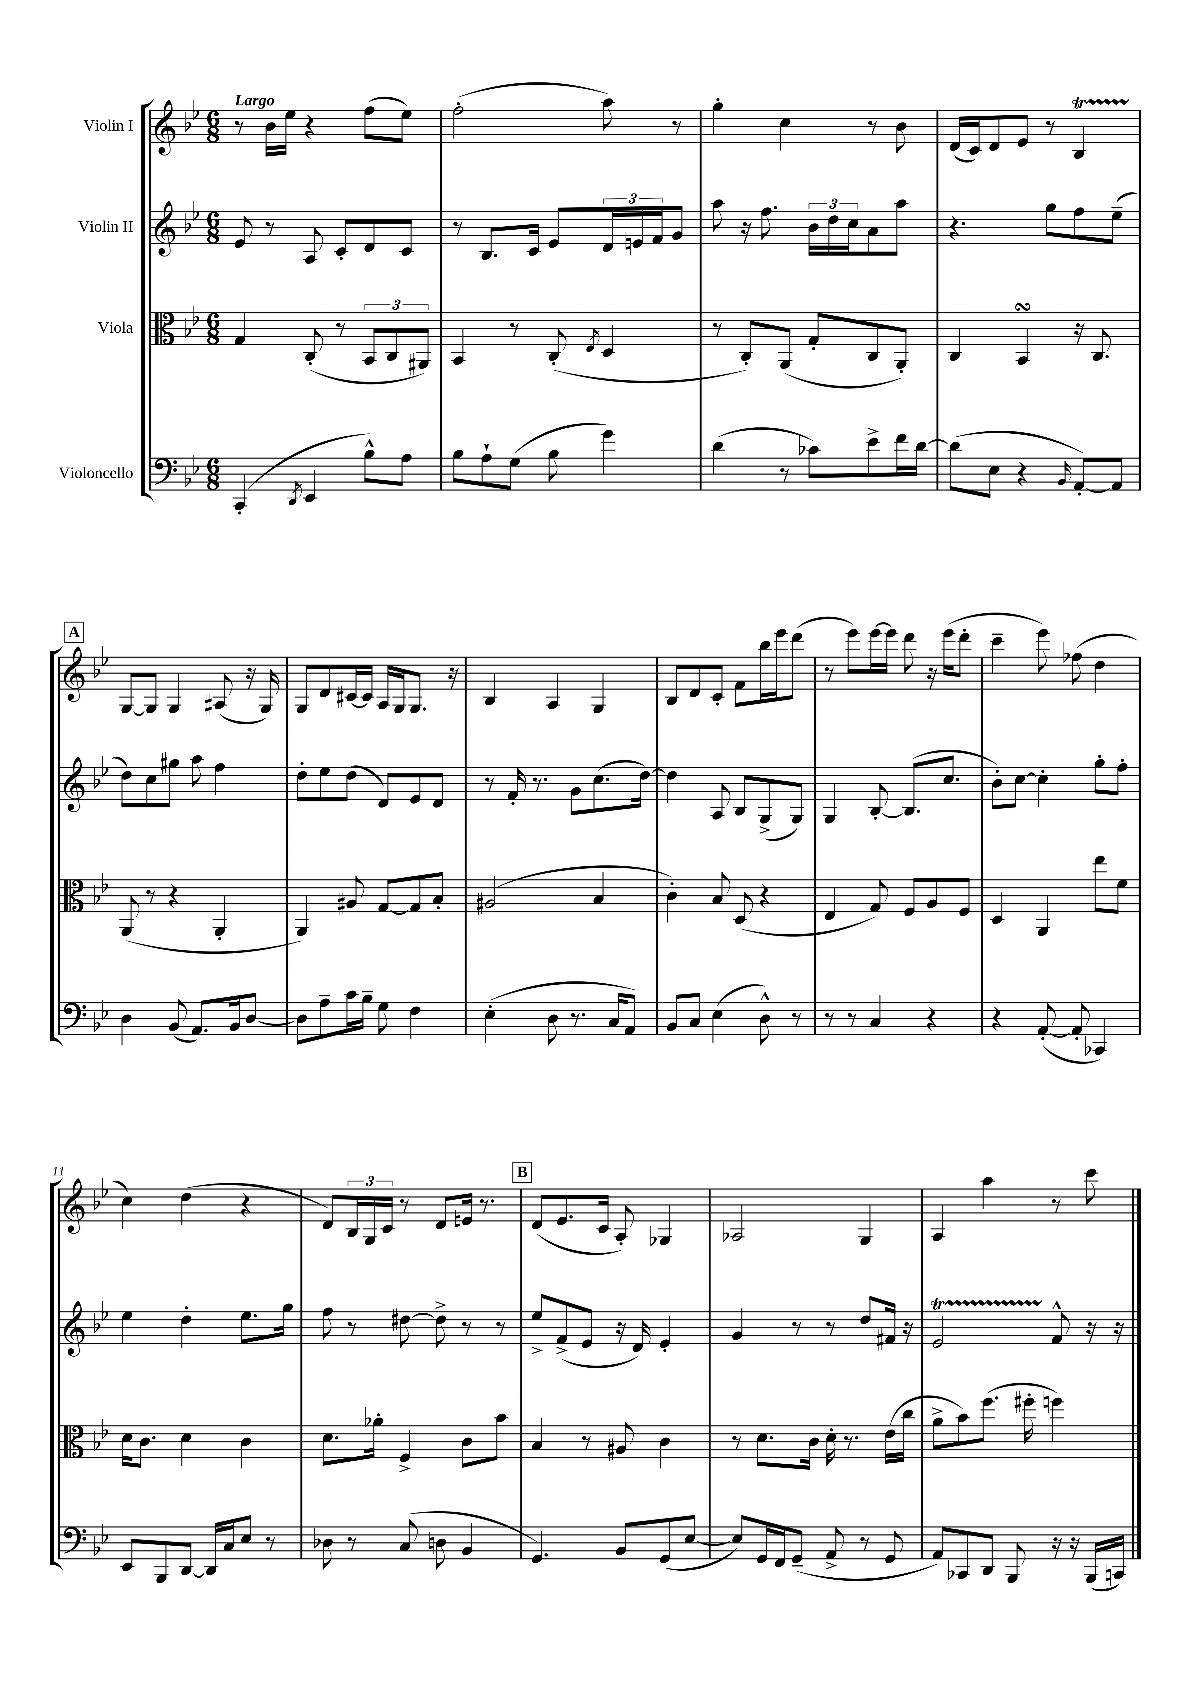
<<
\new StaffGroup <<
\new Staff = "s0" \with { instrumentName = "Violin I" } {
    \clef treble \key bes \major \numericTimeSignature \time 6/8 \tempo "Largo"
    r8 bes'16 ees''16 r4 f''8( ees''8) |
    f''2-.( a''8) r8 |
    g''4-. c''4 r8 bes'8 |
    d'16( c'16) d'8 ees'8 r8 bes4\startTrillSpan |
    \mark \markup { \box "A" } g8~\stopTrillSpan g8 g4 ais8( r16 g16) |
    g8 d'8 cis'16~ cis'16 a16 g16 g8. r16 |
    bes4 a4 g4 |
    bes8 d'8 c'8-. f'8 bes''16 ees'''16 d'''8( |
    r8 ees'''8) ees'''16~ ees'''16 d'''8 r16 ees'''16( d'''8-. |
    c'''4-- ees'''8) fes''8( d''4 |
    c''4) d''4( r4 |
    d'8) \tuplet 3/2 { bes16 g16 c'16 } r8 d'8 e'16 r8. |
    \mark \markup { \box "B" } d'8( ees'8. c'16 a8-.) ges4 |
    aes2 g4 |
    a4 a''4 r8 c'''8 \bar "|." |
}
\new Staff = "s1" \with { instrumentName = "Violin II" } {
    \clef treble \key bes \major \numericTimeSignature \time 6/8
    ees'8 r8 a8 c'8-. d'8 c'8 |
    r8 bes8. c'16 ees'8 \tuplet 3/2 { d'16 e'16 f'16 } g'8 |
    a''8 r16 f''8. \tuplet 3/2 { bes'16 d''16 c''16 } a'8 a''8 |
    r4. g''8 f''8 ees''8--( |
    \mark \markup { \box "A" } d''8) c''8 gis''8 a''8 f''4 |
    d''8-. ees''8 d''8( d'8) ees'8 d'8 |
    r8 f'16-. r8. g'8 c''8.( d''16~) |
    d''4 a8 bes8 g8->( g8) |
    g4 bes8~-. bes8.( c''8. |
    bes'8-.) c''8~ c''4-. g''8-. f''8-. |
    ees''4 d''4-. ees''8. g''16 |
    f''8 r8 dis''8~ dis''8-> r8 r8 |
    \mark \markup { \box "B" } ees''8-> f'8->( ees'8 r16 d'16) ees'4-. |
    g'4 r8 r8 d''8 fis'16 r16 |
    ees'2\startTrillSpan f'8-^\stopTrillSpan r16 r16 \bar "|." |
}
\new Staff = "s2" \with { instrumentName = "Viola" } {
    \clef alto \key bes \major \numericTimeSignature \time 6/8
    g4 c8-.( r8 \tuplet 3/2 { bes,8 c8 ais,8) } |
    bes,4 r8 c8-.( \acciaccatura { ees8 } d4 |
    r8 c8-.) a,8( g8-. c8 a,8-.) |
    c4 bes,4\turn r16 c8. |
    \mark \markup { \box "A" } a,8( r8 r4 a,4-. |
    a,4) ais8 g8~ g8 bes8-. |
    ais2( bes4 |
    c'4-.) bes8 d8( r4 |
    ees4 g8) f8 a8 f8 |
    d4 a,4 ees''8 f'8 |
    d'16 c'8. d'4 c'4 |
    d'8. aes'16-. f4-> c'8 bes'8 |
    \mark \markup { \box "B" } bes4 r8 ais8 c'4 |
    r8 d'8. c'16 d'16-. r8. ees'16( c''16 |
    a'8-> bes'8) f''8.( fis''16-. f''4) \bar "|." |
}
\new Staff = "s3" \with { instrumentName = "Violoncello" } {
    \clef bass \key bes \major \numericTimeSignature \time 6/8
    c,4-.( \acciaccatura { d,8 } ees,4 bes8-^) a8 |
    bes8 a8-! g8( bes8 g'4) |
    d'4( r8 ces'8) ees'8-> f'16 d'16~ |
    d'8( ees8 r4 \grace { bes,16 } a,8~-.) a,8 |
    \mark \markup { \box "A" } d4 bes,8( a,8.) bes,16 d8~ |
    d8 a8-- c'16 bes16-- g8 f4 |
    ees4-.( d8 r8. c16 a,8) |
    bes,8 c8 ees4( d8-^) r8 |
    r8 r8 c4 r4 |
    r4 a,8~-.( a,8-. ces,4) |
    ees,8 bes,,8 d,8~ d,16 c16 ees8 r8 |
    des8 r8 c8( d8 bes,4 |
    \mark \markup { \box "B" } g,4.) bes,8 g,8( ees8~ |
    ees8) g,16 f,16 g,8--( a,8-> r8 g,8 |
    a,8) ces,8 d,8 bes,,8 r16 r16 bes,,16( c,16) \bar "|." |
}
>>
>>
